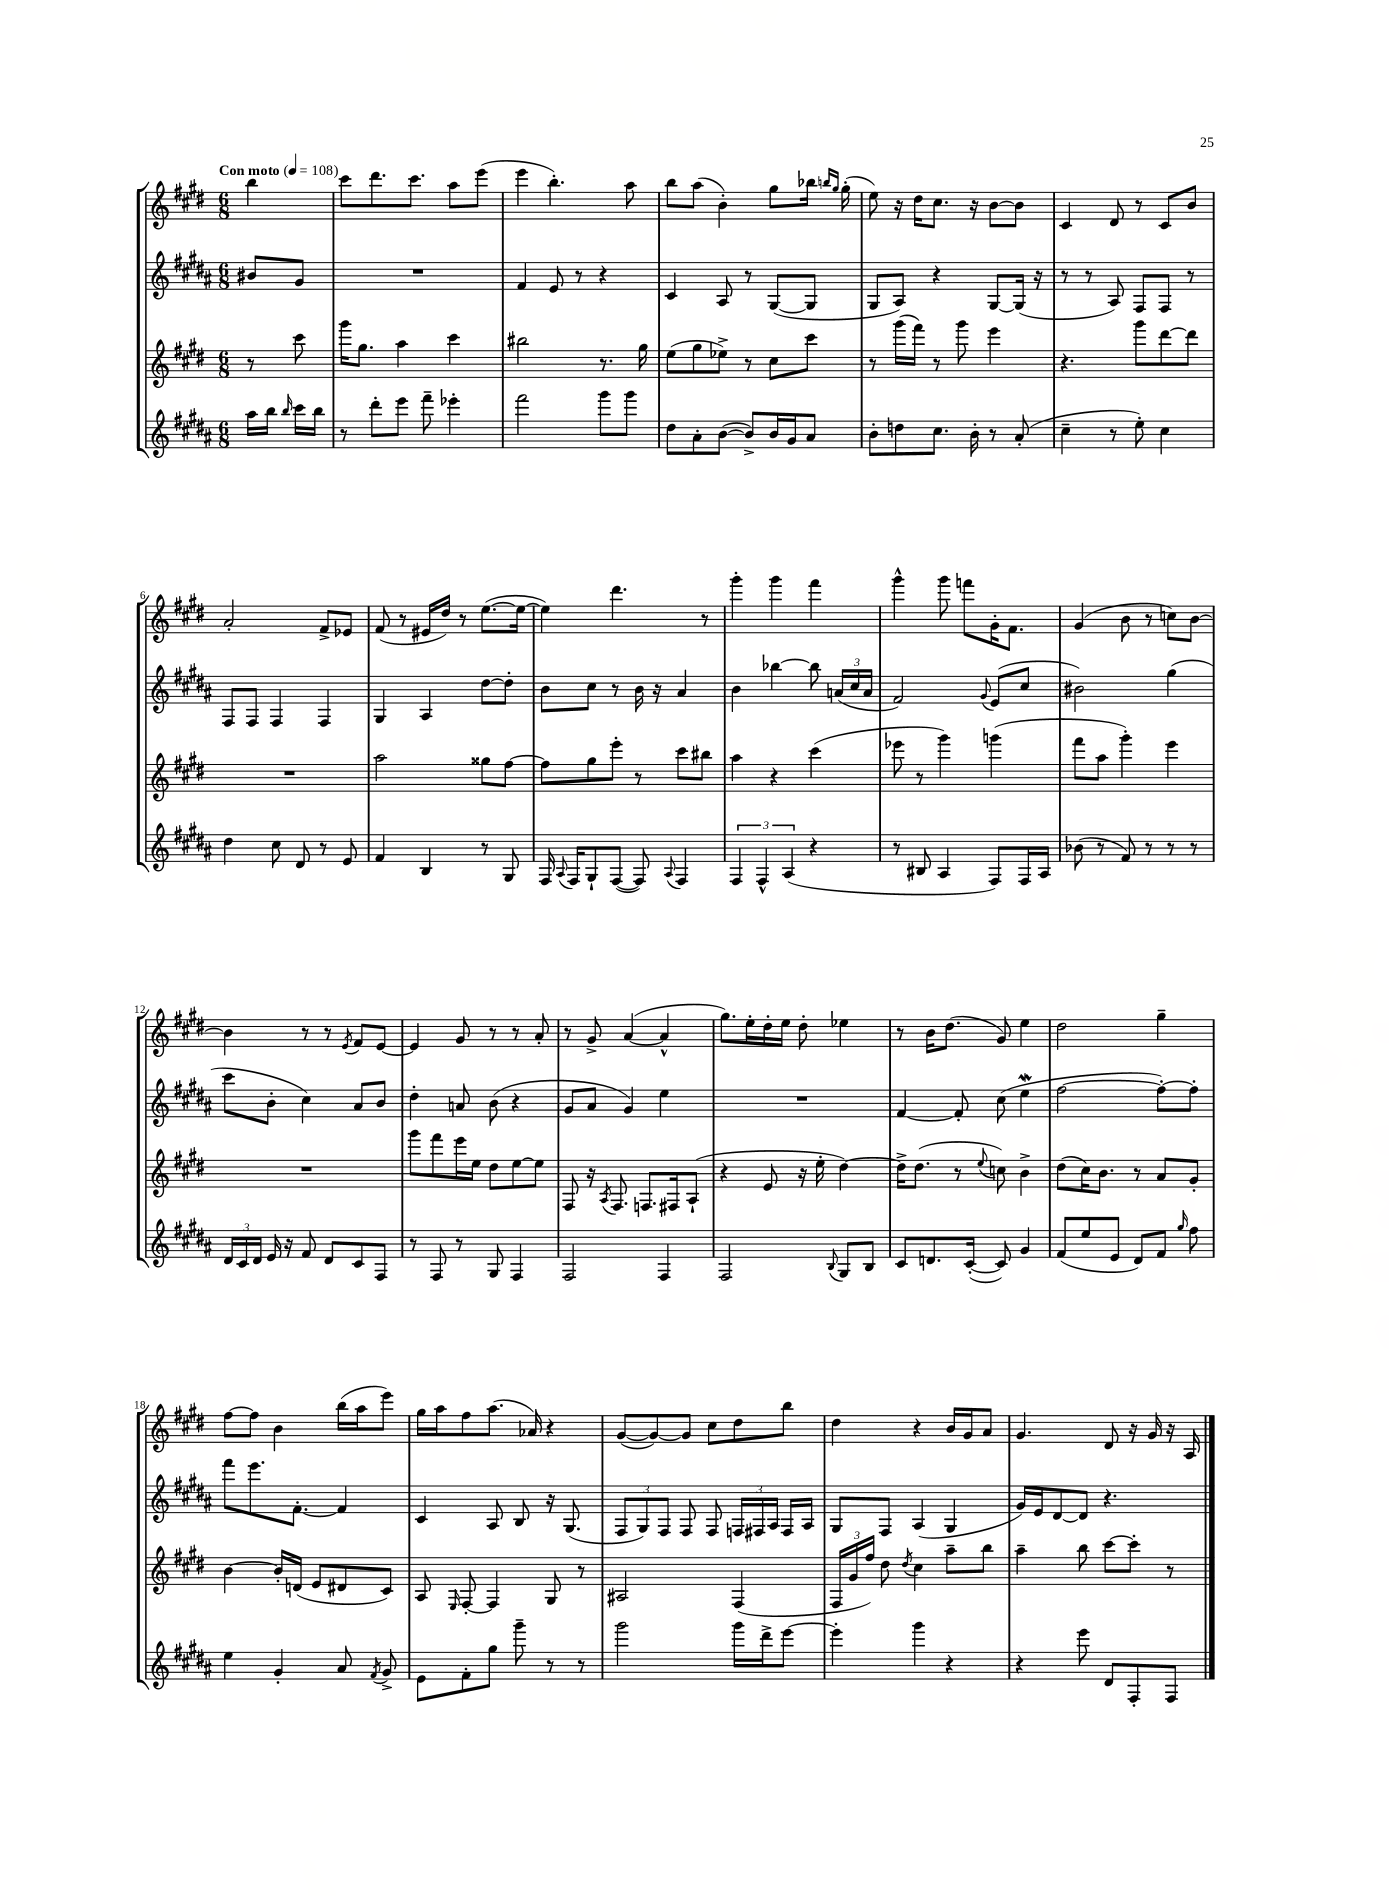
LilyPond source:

<<
\new StaffGroup <<
\new Staff = "s0" {
    \clef treble \key e \major \numericTimeSignature \time 6/8 \partial 4 \tempo "Con moto" 4 = 108
    \autoBeamOff b''4 |
    cis'''8[ dis'''8. cis'''8.] a''8[ e'''8]( |
    e'''4 b''4.-.) a''8 |
    b''8[ a''8]( b'4-.) gis''8[ bes''16] \grace { b''16[ gis''16] } gis''16-.( |
    e''8) r16 dis''16[ cis''8.] r16 b'8[~ b'8] |
    cis'4 dis'8 r8 cis'8[ b'8] |
    a'2-. fis'8[-> ees'8] |
    fis'8( r8 eis'16[ dis''16]) r8 e''8.[~( e''16]~ |
    e''4) dis'''4. r8 |
    gis'''4-. gis'''4 fis'''4 |
    gis'''4-^ gis'''8 f'''8[ gis'16-. fis'8.] |
    gis'4( b'8 r8 c''8[) b'8]~ |
    b'4 r8 r8 \acciaccatura { e'8 } fis'8[ e'8]~ |
    e'4 gis'8 r8 r8 a'8-. |
    r8 gis'8-> a'4~( a'4-^ |
    gis''8.[) e''16-. dis''16-. e''16] dis''8-. ees''4 |
    r8 b'16[ dis''8.]( gis'8) e''4 |
    dis''2 gis''4-- |
    fis''8[~ fis''8] b'4 b''16[( a''16 e'''8]) |
    gis''16[ a''16 fis''8 a''8.]( aes'16) r4 |
    gis'8[~( gis'8~) gis'8] cis''8[ dis''8 b''8] |
    dis''4 r4 b'16[ gis'16 a'8] |
    gis'4. dis'8 r16 gis'16 r16 a16 \bar "|." |
}
\new Staff = "s1" {
    \clef treble \key b \major \numericTimeSignature \time 6/8 \partial 4
    \autoBeamOff bis'8[ gis'8] |
    R2. |
    fis'4 e'8 r8 r4 |
    cis'4 ais8 r8 gis8[~( gis8] |
    gis8[ ais8]) r4 gis8[~ gis16]( r16 |
    r8 r8 ais8) fis8[ fis8] r8 |
    fis8[ fis8] fis4 fis4 |
    gis4 ais4 dis''8[~ dis''8]-. |
    b'8[ cis''8] r8 b'16 r16 ais'4 |
    b'4 bes''4~ bes''8 \tuplet 3/2 { a'16[( cis''16 a'16] } |
    fis'2) \appoggiatura { gis'8 } e'8[( cis''8] |
    bis'2) gis''4( |
    cis'''8[ b'8]-. cis''4) ais'8[ b'8] |
    dis''4-. a'8 b'8( r4 |
    gis'8[ ais'8] gis'4) e''4 |
    R2. |
    fis'4~ fis'8-. cis''8( e''4\mordent |
    fis''2~ fis''8[~-.) fis''8]-. |
    fis'''8[ e'''8. fis'8.]~-. fis'4 |
    cis'4 ais8 b8 r16 gis8.( |
    \tuplet 3/2 { fis8[ gis8) fis8] } fis8 fis8 \tuplet 3/2 { f16[ fis16 ais16] } fis16[ ais16] |
    gis8[ fis8] ais4( gis4 |
    gis'16[) e'16 dis'8~ dis'8] r4. \bar "|." |
}
\new Staff = "s2" {
    \clef treble \key e \major \numericTimeSignature \time 6/8 \partial 4
    \autoBeamOff r8 cis'''8 |
    gis'''16[ gis''8.] a''4 cis'''4 |
    bis''2 r8. gis''16 |
    e''8[( gis''8 ees''8]->) r8 cis''8[ cis'''8] |
    r8 gis'''16[( fis'''16]) r8 gis'''8 e'''4 |
    r4. gis'''8[ dis'''8~ dis'''8] |
    R2. |
    a''2 gisis''8[ fis''8]~ |
    fis''8[ gis''8 e'''8]-. r8 cis'''8[ bis''8] |
    a''4 r4 cis'''4( |
    ees'''8 r8 gis'''4) g'''4( |
    fis'''8[ a''8] gis'''4-.) e'''4 |
    R2. |
    gis'''8[ fis'''8 e'''16 e''16] dis''8[ e''8~ e''8] |
    fis8 r16 \acciaccatura { a8 } fis8. f8.[ fis16 a8]-!( |
    r4 e'8 r16 e''16-. dis''4~) |
    dis''16[-> dis''8.]( r8 \appoggiatura { e''8 } c''8) b'4-> |
    dis''8[( cis''16) b'8.] r8 a'8[ gis'8]-. |
    b'4~ b'16[-. d'16]( e'8[ dis'8 cis'8]) |
    a8 \grace { e16 } fis8~-. fis4 gis8 r8 |
    ais2 fis4( |
    \tuplet 3/2 { fis16[ gis'16 fis''16]) } dis''8 \acciaccatura { dis''8 } cis''4 a''8[-- b''8] |
    a''4-- b''8 cis'''8[~ cis'''8]-. r8 \bar "|." |
}
\new Staff = "s3" {
    \clef treble \key b \major \numericTimeSignature \time 6/8 \partial 4
    \autoBeamOff ais''16[ b''16] \grace { b''16 } cis'''16[ b''16] |
    r8 dis'''8[-. e'''8] fis'''8-- ees'''4-. |
    fis'''2 gis'''8[ gis'''8] |
    dis''8[ ais'8-. b'8]~( b'8[->) b'16 gis'16 ais'8] |
    b'8[-. d''8 cis''8.] b'16-. r8 ais'8-.( |
    cis''4-- r8 e''8-.) cis''4 |
    dis''4 cis''8 dis'8 r8 e'8 |
    fis'4 b4 r8 gis8 |
    fis16 \appoggiatura { ais8 } fis16[ gis8-! fis8]~( fis8) \appoggiatura { ais8 } fis4 |
    \tuplet 3/2 { fis4 fis4-^ ais4( } r4 |
    r8 bis8 ais4 fis8[) fis16 ais16] |
    bes'8( r8 fis'8) r8 r8 r8 |
    \tuplet 3/2 { dis'16[ cis'16 dis'16] } e'16 r16 fis'8 dis'8[ cis'8 fis8] |
    r8 fis8 r8 gis8 fis4 |
    fis2 fis4 |
    fis2 \appoggiatura { b8 } gis8[ b8] |
    cis'8[ d'8. cis'16]~-.( cis'8) gis'4 |
    fis'8[( e''8 e'8] dis'8[) fis'8] \grace { gis''16 } fis''8 |
    e''4 gis'4-. ais'8 \acciaccatura { fis'8 } gis'8-> |
    e'8[ fis'8-. gis''8] gis'''8-- r8 r8 |
    gis'''2 gis'''16[ dis'''16-> e'''8]~ |
    e'''4-. gis'''4 r4 |
    r4 e'''8 dis'8[ fis8-. fis8] \bar "|." |
}
>>
>>
